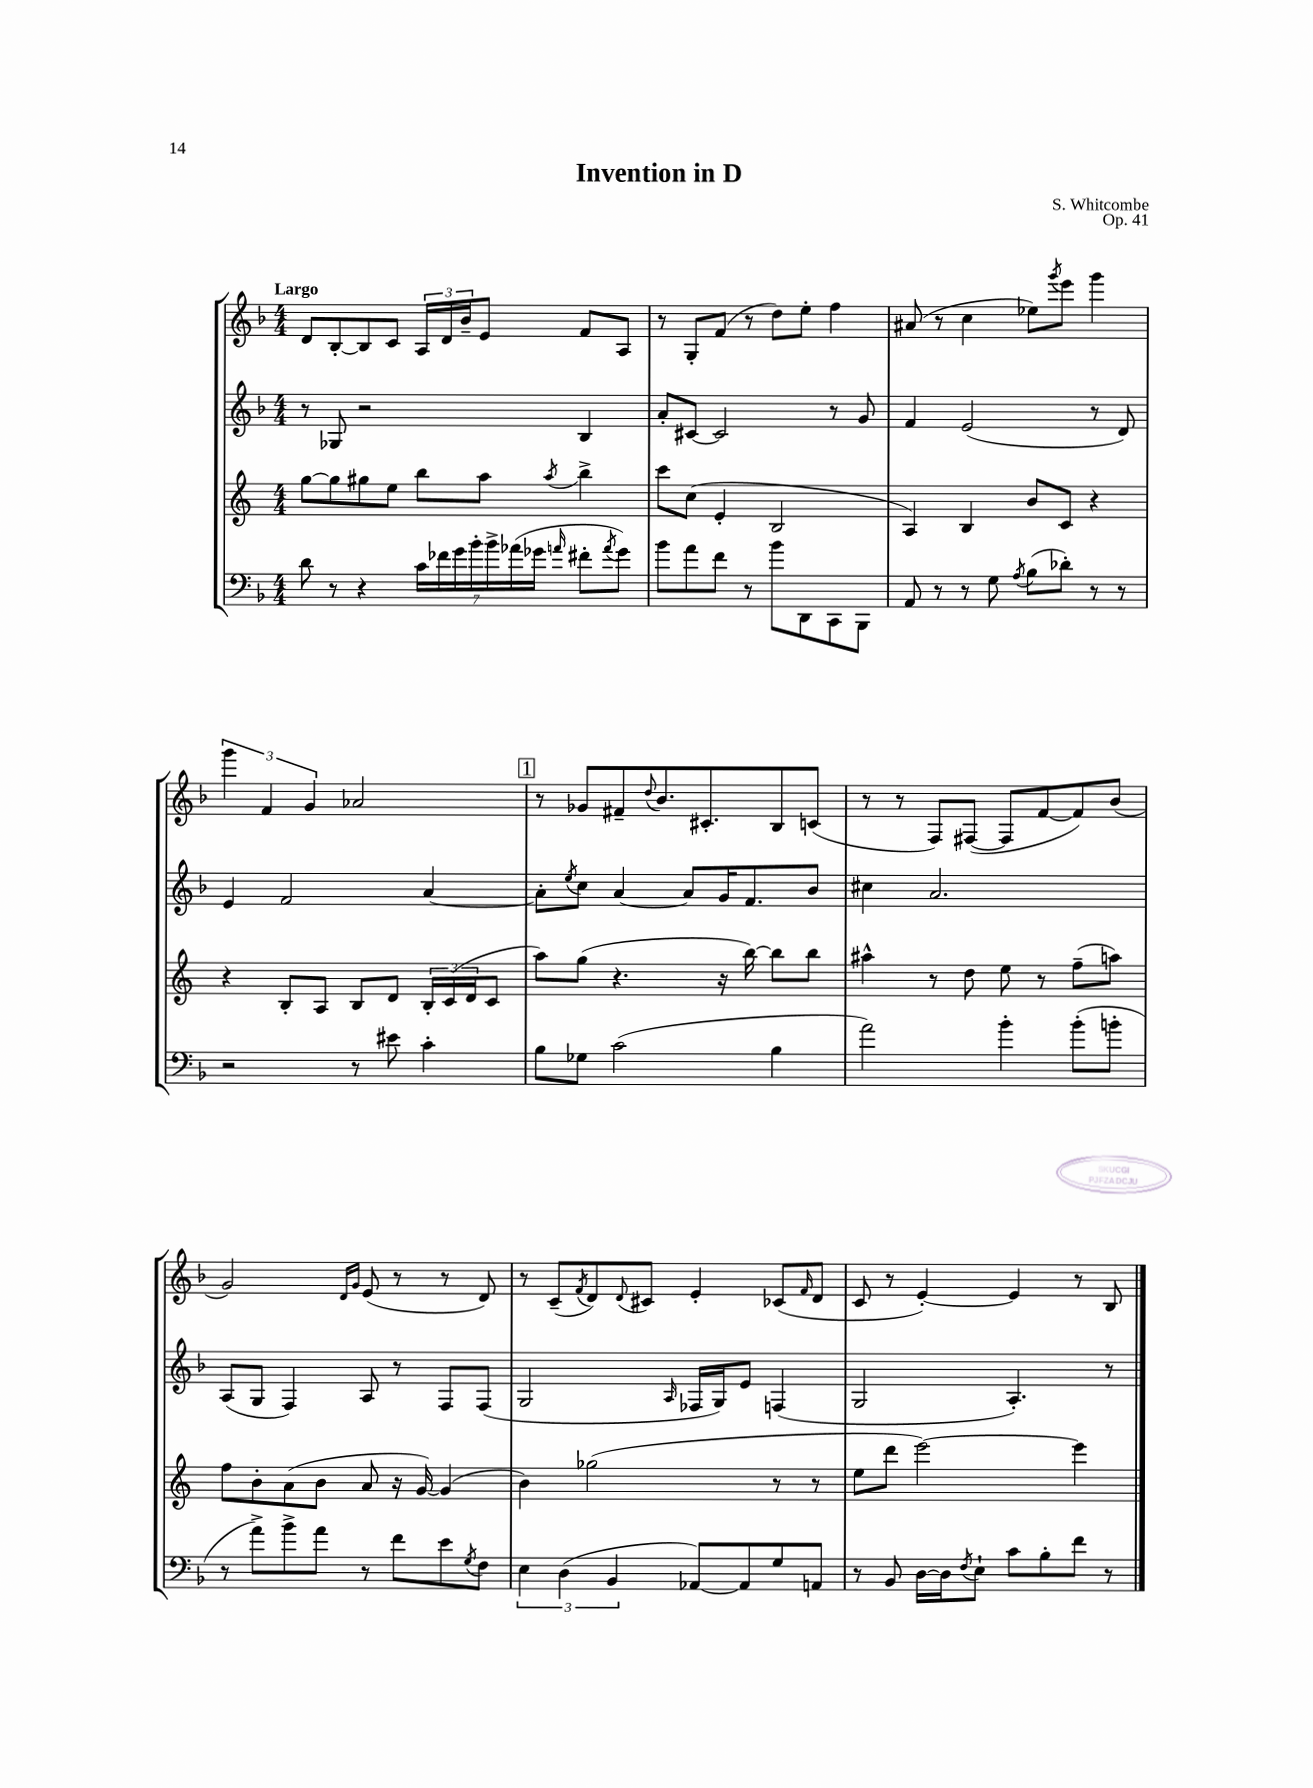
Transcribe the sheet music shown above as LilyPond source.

\header { title = "Invention in D" composer = "S. Whitcombe" opus = "Op. 41" }
<<
\new StaffGroup <<
\new Staff = "s0" {
    \clef treble \key f \major \numericTimeSignature \time 4/4 \tempo "Largo"
    d'8 bes8~-. bes8 c'8 \tuplet 3/2 { a16 d'16 bes'16-- } e'8 f'8 a8 |
    r8 g8-. f'8( r8 d''8) e''8-. f''4 |
    ais'8( r8 c''4 ees''8) \acciaccatura { g'''8 } e'''8 g'''4 |
    \tuplet 3/2 { g'''4 f'4 g'4 } aes'2 |
    \mark \markup { \box "1" } r8 ges'8 fis'8-- \appoggiatura { d''8 } bes'8. cis'8.-. bes8 c'8( |
    r8 r8 f8) fis8~( fis8 f'8~ f'8) bes'8( |
    g'2) \grace { d'16 g'16 } e'8( r8 r8 d'8) |
    r8 c'8--( \acciaccatura { f'8 } d'8) \appoggiatura { d'8 } cis'8 e'4-. ces'8( \grace { f'16 } d'8 |
    c'8 r8 e'4~-.) e'4 r8 bes8 \bar "|." |
}
\new Staff = "s1" {
    \clef treble \key f \major \numericTimeSignature \time 4/4
    r8 ges8 r2 bes4 |
    a'8-. cis'8~ cis'2 r8 g'8 |
    f'4 e'2( r8 d'8) |
    e'4 f'2 a'4~ |
    \mark \markup { \box "1" } a'8-. \acciaccatura { e''8 } c''8 a'4~ a'8 g'16 f'8. bes'8 |
    cis''4 a'2. |
    a8( g8 f4) a8 r8 f8 f8( |
    g2 \grace { a16 } fes16 g16) e'8 f4( |
    g2 a4.-.) r8 \bar "|." |
}
\new Staff = "s2" {
    \clef treble \key c \major \numericTimeSignature \time 4/4
    g''8~ g''8 gis''8 e''8 b''8 a''8 \acciaccatura { a''8 } b''4-> |
    c'''8 c''8( e'4-. b2 |
    a4) b4 b'8 c'8 r4 |
    r4 b8-. a8 b8 d'8 \tuplet 3/2 { b16-. c'16( d'16 } c'8 |
    \mark \markup { \box "1" } a''8) g''8( r4. r16 b''16~) b''8 b''8 |
    ais''4-^ r8 d''8 e''8 r8 f''8--( a''8) |
    f''8 b'8-. a'8( b'8 a'8 r16 g'16~) g'4( |
    b'4) ges''2( r8 r8 |
    e''8 d'''8 e'''2~) e'''4 \bar "|." |
}
\new Staff = "s3" {
    \clef bass \key f \major \numericTimeSignature \time 4/4
    d'8 r8 r4 \tuplet 7/4 { c'16 fes'16 g'16 bes'16-. bes'16-> aes'16( ges'16 } \grace { a'16 } fis'8-. \acciaccatura { a'8 } ges'8) |
    bes'8 a'8 f'8 r8 bes'8 d,8 c,8 bes,,8 |
    a,8 r8 r8 g8 \acciaccatura { a8 } bes8( des'8-.) r8 r8 |
    r2 r8 eis'8 c'4-. |
    \mark \markup { \box "1" } bes8 ges8 c'2( bes4 |
    a'2) bes'4-. bes'8-.( b'8-. |
    r8 a'8->) bes'8-> a'8 r8 f'8 e'8 \acciaccatura { g8 } f8 |
    \tuplet 3/2 { e4 d4( bes,4 } aes,8~) aes,8 g8 a,8 |
    r8 bes,8 d16~ d16 \acciaccatura { f8 } e8-! c'8 bes8-. f'8 r8 \bar "|." |
}
>>
>>
\layout { \context { \Score \remove "Bar_number_engraver" } }
